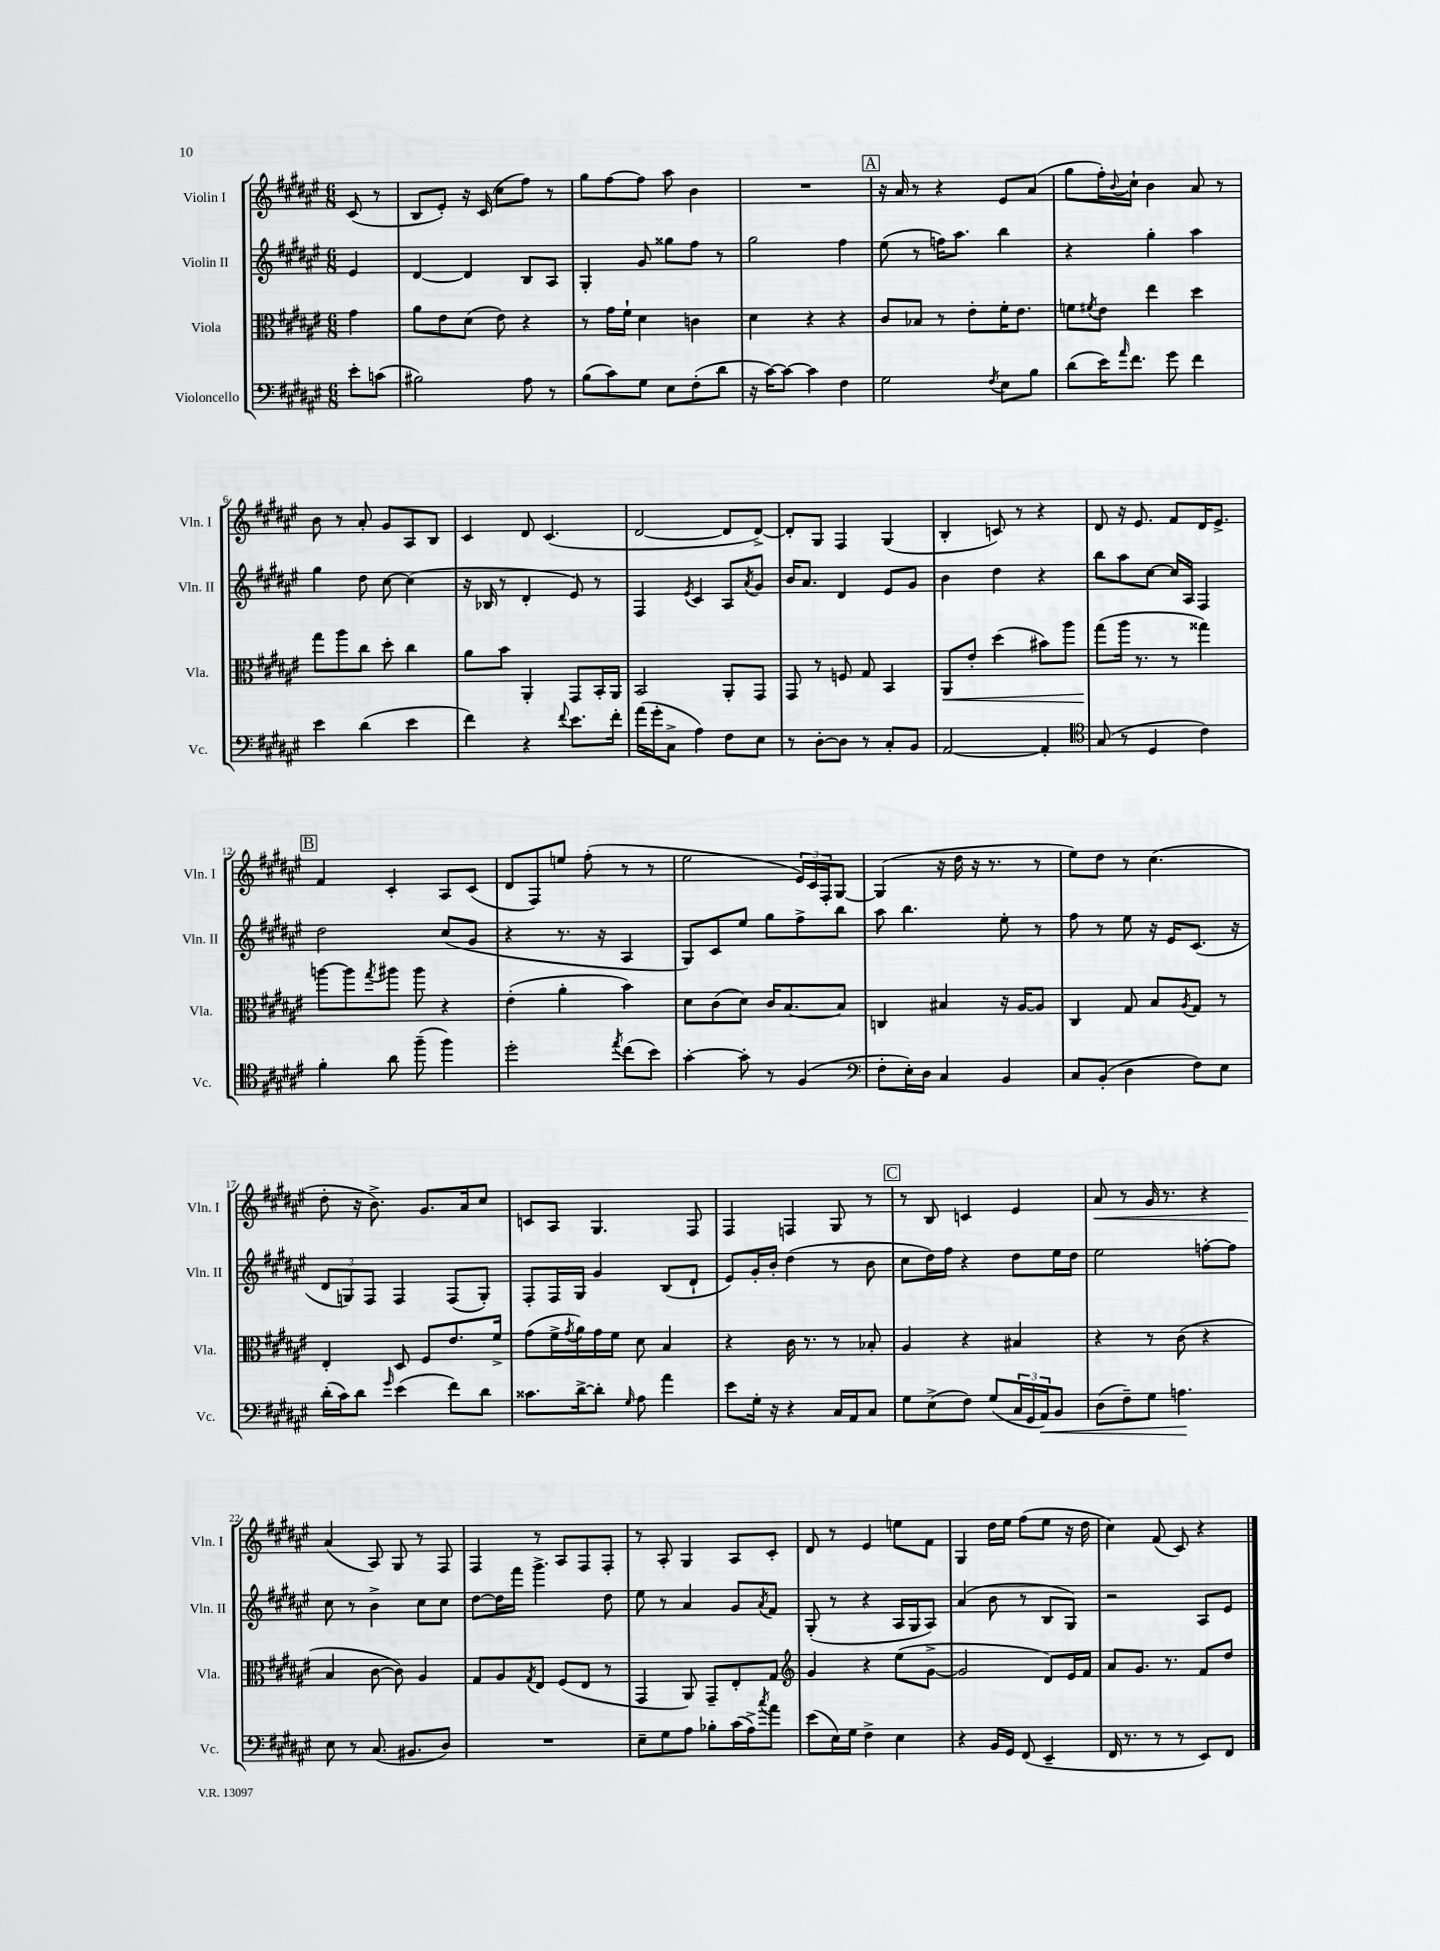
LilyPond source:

<<
\new StaffGroup <<
\new Staff = "s0" \with { instrumentName = "Violin I" shortInstrumentName = "Vln. I" } {
    \clef treble \key fis \major \numericTimeSignature \time 6/8 \partial 4
    cis'8( r8 |
    b8 eis'8-.) r16 cis'16( cis''8 fis''8) r8 |
    gis''8 fis''8~ fis''8 ais''8 b'4 |
    R2. |
    \mark \markup { \box "A" } r16 ais'16 r8 r4 eis'8 ais'8( |
    gis''8 fis''16-.) \appoggiatura { b'8 } cis''16-! b'4 ais'8 r8 |
    b'8 r8 ais'8-. gis'8 ais8 b8 |
    cis'4 dis'8 cis'4.( |
    dis'2~ dis'8 dis'8~->) |
    dis'8-. gis8 fis4 gis4( |
    b4-. c'8) r8 r4 |
    dis'8 r16 eis'8. fis'8 dis'16 eis'8.-> |
    \mark \markup { \box "B" } fis'4 cis'4-. ais8 cis'8( |
    dis'8 fis8) e''8 fis''8-.( r8 r8 |
    eis''2 \tuplet 3/2 { eis'16) cis'16 fis16-. } gis8~ |
    gis4( r16 dis''16 r16 r8. r8 |
    eis''8) dis''8 r8 cis''4.( |
    dis''8-. r16 b'8.->) gis'8. ais'16 cis''8 |
    c'8 ais8 gis4. fis8 |
    fis4 f4 gis8 r8 |
    \mark \markup { \box "C" } r8 b8 c'4 eis'4 |
    ais'8\< r8 gis'16 r8. r4 |
    ais'4\!( ais8) gis8 r8 fis8 |
    fis4 r8 ais8 fis8 fis8-. |
    r8 ais8-. gis4 ais8 cis'8-. |
    dis'8 r8 eis'4 e''8 fis'8 |
    gis4 dis''16 eis''16 fis''8( eis''8 r16 dis''16 |
    cis''4) fis'8( cis'8) r4 \bar "|." |
}
\new Staff = "s1" \with { instrumentName = "Violin II" shortInstrumentName = "Vln. II" } {
    \clef treble \key fis \major \numericTimeSignature \time 6/8 \partial 4
    eis'4 |
    dis'4~ dis'4 b8 ais8 |
    gis4-. gis'8 gisis''8 fis''8 r8 |
    gis''2 fis''4 |
    \mark \markup { \box "A" } eis''8( r8 f''16) ais''8. b''4 |
    r4 gis''4-. ais''4 |
    gis''4 dis''8 cis''8~ cis''4( |
    r16 bes16 r8 dis'4-. eis'8) r8 |
    fis4 \acciaccatura { eis'8 } cis'4 ais8 \acciaccatura { ais'8 } gis'8 |
    b'16 ais'8. dis'4 eis'8 gis'8 |
    b'4 dis''4 r4 |
    b''8 ais''8 cis''8~ cis''16 ais16 fis4 |
    \mark \markup { \box "B" } dis''2 cis''8( gis'8 |
    r4 r8. r16 ais4 |
    gis8) cis'8 eis''8 gis''8 fis''8-> b''8 |
    ais''8 b''4. eis''8-. r8 |
    fis''8 r8 eis''8 r16 eis'16 cis'8.( r16 |
    \tuplet 3/2 { dis'8 g8) fis8 } fis4 fis8( g8-.) |
    fis8-. fis16 gis16 gis'4 b8( dis'8-! |
    eis'8) gis'16-. b'16-. dis''4( r8 b'8 |
    \mark \markup { \box "C" } cis''8 dis''16) fis''16 r4 dis''8 eis''16 dis''16 |
    eis''2 f''8~-. f''8 |
    cis''8 r8 b'4-> cis''8 cis''8 |
    dis''8~ dis''16 fis'''16 gis'''4.-> dis''8 |
    eis''8 r8 ais'4 gis'8 \acciaccatura { ais'8 } fis'8 |
    gis8-.( r8 r4 ais16 gis16 ais8) |
    ais'4( b'8 r8 b8 gis8) |
    r2 ais8 eis'8 \bar "|." |
}
\new Staff = "s2" \with { instrumentName = "Viola" shortInstrumentName = "Vla." } {
    \clef alto \key fis \major \numericTimeSignature \time 6/8 \partial 4
    gis'4 |
    ais'8 eis'8 dis'8( eis'8) r4 |
    r8 gis'16 fis'16-! dis'4 c'4 |
    dis'4 r4 r4 |
    \mark \markup { \box "A" } cis'8 bes8 r8 eis'8-. fis'16-. eis'8. |
    f'8 \acciaccatura { fis'8 } eis'8 eis''4 dis''4 |
    gis''8 ais''8 cis''8 dis''8-. cis''4 |
    ais'8 b'8 ais,4-. gis,8 b,16-. ais,16 |
    b,2 ais,8-. gis,8 |
    gis,8 r8 f8 gis8 b,4 |
    ais,8\< eis'8-. dis''4( bis'8) ais''8 |
    gis''8\!( ais''16 r8. r8 gisis''4) |
    \mark \markup { \box "B" } a''8~ a''8 \acciaccatura { gis''8 } ais''8 ais''8 r4 |
    eis'4-.( ais'4-. b'4) |
    dis'8 cis'8( dis'8) cis'16 b8.~ b8 |
    c4 bis4 r16 ais16~ ais8 |
    cis4 gis8 b8 \acciaccatura { ais8 } gis8 r8 |
    eis4-. dis8 fis8 eis'8. fis'16-> |
    gis'8( fis'16-> \acciaccatura { gis'8 } ais'16) gis'16 fis'16 dis'8 b4 |
    r4 cis'16 r8. r8 bes8-. |
    \mark \markup { \box "C" } ais4 r4 bis4 |
    r4 r8 cis'8( r4 |
    b4 cis'8~ cis'8) ais4 |
    gis8 ais8 \acciaccatura { gis8 } eis8 fis8( eis8 r8 |
    gis,4 ais,8) gis,8-- eis8-. gis8 |
    \clef treble gis'4 r4 eis''8( gis'8~-> |
    gis'2 dis'8) eis'16 fis'16 |
    ais'8 gis'8. r8. fis'8 dis''8 \bar "|." |
}
\new Staff = "s3" \with { instrumentName = "Violoncello" shortInstrumentName = "Vc." } {
    \clef bass \key fis \major \numericTimeSignature \time 6/8 \partial 4
    eis'8-. c'8( |
    bis2) ais8 r8 |
    b8( cis'8) gis8 eis8 fis8-.( dis'8 |
    r16 cis'16~) cis'8~ cis'4 fis4 |
    \mark \markup { \box "A" } gis2 \acciaccatura { fis8 } eis8 b8 |
    dis'8( eis'16) \grace { ais'16 } fis'8. gis'8 fis'4 |
    eis'4 dis'4( eis'4 |
    fis'4) r4 \appoggiatura { fis'8 } eis'8. fis'16-. |
    ais'16( gis'16-. cis8-> ais4) fis8 eis8 |
    r8 dis8~-. dis8 r8 cis8-. b,8 |
    ais,2~ ais,4-. |
    \clef tenor gis8( r8 dis4 cis'4) |
    \mark \markup { \box "B" } fis'4-. ais'8 fis''8--( fis''4) |
    dis''2-. \acciaccatura { eis''8 } cis''8( b'8) |
    gis'4~-. gis'8-. r8 fis4( |
    \clef bass fis8-. eis16-.) dis16 cis4 b,4 |
    cis8 b,8-.( dis4 fis8) eis8 |
    dis'16-.( cis'16) dis'8 \grace { gis'16 } eis'4( fis'8) dis'8 |
    cisis'8. dis'16~-> dis'8-. \grace { gis16 } ais8 ais'4 |
    eis'8 gis16-. r16 r4 cis16 ais,16 cis8 |
    \mark \markup { \box "C" } gis8 eis8->( fis8) gis8( \tuplet 3/2 { cis16 gis,16 ais,16\<) } b,8 |
    dis8( fis8--) gis8 a4.\! |
    eis8 r8 cis8.( bis,8. dis8) |
    R2. |
    eis8-- gis8 ais8 bes8-. cis'16( ais16->) \acciaccatura { cis''8 } ais'8 |
    eis'8( eis16) gis16 fis4-> eis4 |
    r4 b,16 gis,16 fis,8( eis,4-- |
    fis,16 r8. r8 r8 eis,8) fis,8 \bar "|." |
}
>>
>>
